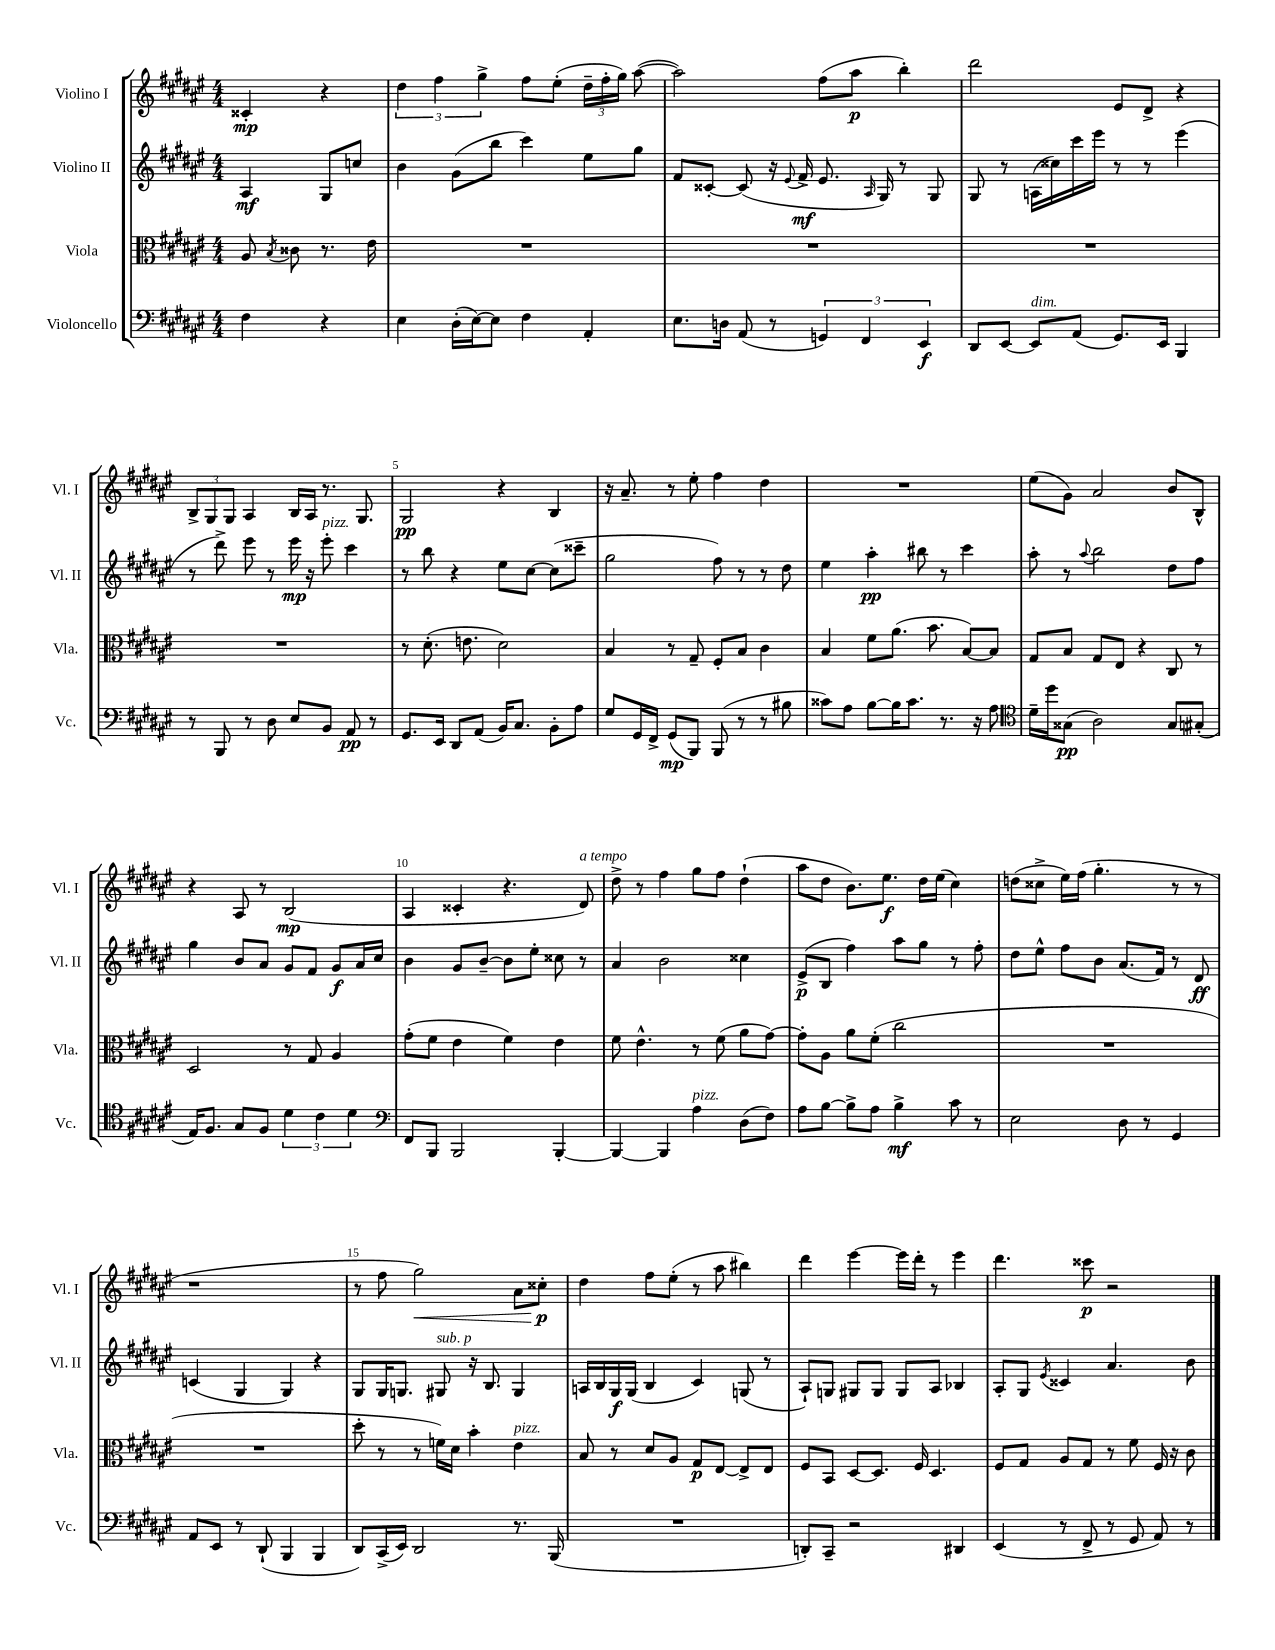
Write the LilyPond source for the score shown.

<<
\new StaffGroup <<
\new Staff = "s0" \with { instrumentName = "Violino I" shortInstrumentName = "Vl. I" } {
    \clef treble \key fis \major \numericTimeSignature \time 4/4 \partial 2
    \autoBeamOff cisis'4-.\mp r4 |
    \tuplet 3/2 { dis''4 fis''4 gis''4-> } fis''8[ eis''8]-.( \tuplet 3/2 { dis''16[-- fis''16-. gis''16]) } ais''8~( |
    ais''2) fis''8[( ais''8]\p b''4-.) |
    dis'''2 eis'8[ dis'8]-> r4 |
    \tuplet 3/2 { b8[-> gis8 gis8] } ais4 b16[ ais16] r8. gis8. |
    gis2\pp r4 b4 |
    r16 ais'8.-- r8 eis''8-. fis''4 dis''4 |
    R1 |
    eis''8[( gis'8]) ais'2 b'8[ b8]-^ |
    r4 ais8 r8 b2\mp( |
    ais4 cisis'4-. r4. dis'8^\markup { \italic "a tempo" }) |
    dis''8-> r8 fis''4 gis''8[ fis''8] dis''4-!( |
    ais''8[ dis''8] b'8.[) eis''8.]\f dis''16[ eis''16]( cis''4) |
    d''8[( cisis''8]-> eis''16[) fis''16]( gis''4.-. r8 r8 |
    r1 |
    r8 fis''8 gis''2\<) ais'8[ cisis''8]-.\p\! |
    dis''4 fis''8[ eis''8]-.( r8 ais''8 bis''4) |
    dis'''4 eis'''4~ eis'''16[ dis'''16]-. r8 eis'''4 |
    dis'''4. cisis'''8\p r2 \bar "|." |
}
\new Staff = "s1" \with { instrumentName = "Violino II" shortInstrumentName = "Vl. II" } {
    \clef treble \key fis \major \numericTimeSignature \time 4/4 \partial 2
    \autoBeamOff ais4\mf gis8[ c''8] |
    b'4 gis'8[( b''8] cis'''4) eis''8[ gis''8] |
    fis'8[ cisis'8]~-. cisis'8( r16 \appoggiatura { eis'8 } fis'16->\mf eis'8. \grace { ais16 } gis16) r8 gis8 |
    gis8 r8 a16[( cisis''16) cis'''16 eis'''16] r8 r8 eis'''4( |
    r8 dis'''8->) eis'''8 r8 eis'''16\mp r16 eis'''8-.^\markup { \italic "pizz." } cis'''4 |
    r8 b''8 r4 eis''8[ cis''8]~ cis''8[( cisis'''8]-- |
    gis''2 fis''8) r8 r8 dis''8 |
    eis''4 ais''4-.\pp bis''8 r8 cis'''4 |
    ais''8-. r8 \appoggiatura { ais''8 } b''2 dis''8[ fis''8] |
    gis''4 b'8[ ais'8] gis'8[ fis'8] gis'8[\f ais'16 cis''16] |
    b'4 gis'8[ b'8]~-- b'8[ eis''8]-. cisis''8 r8 |
    ais'4 b'2 cisis''4 |
    eis'8[->\p( b8] fis''4) ais''8[ gis''8] r8 fis''8-. |
    dis''8[ eis''8]-^ fis''8[ b'8] ais'8.[( fis'16]) r8 dis'8\ff |
    c'4( gis4 gis4) r4 |
    gis8[ gis16 g8.] gis8^\markup { \italic "sub. p" } r16 b8. gis4 |
    a16[ b16 gis16\f gis16]( b4 cis'4) g8( r8 |
    ais8[-!) g8] gis8[ gis8] gis8[ ais8] bes4 |
    ais8[-. gis8] \acciaccatura { eis'8 } cisis'4 ais'4. b'8 \bar "|." |
}
\new Staff = "s2" \with { instrumentName = "Viola" shortInstrumentName = "Vla." } {
    \clef alto \key fis \major \numericTimeSignature \time 4/4 \partial 2
    \autoBeamOff ais8 \acciaccatura { b8 } cisis'8 r8. eis'16 |
    R1 |
    R1 |
    R1 |
    R1 |
    r8 dis'8.-.( e'8. dis'2) |
    b4 r8 gis8-- fis8[-. b8] cis'4 |
    b4 fis'8[ ais'8.]( b'8. b8[~) b8] |
    gis8[ b8] gis8[ eis8] r4 cis8 r8 |
    dis2 r8 gis8 ais4 |
    gis'8[-.( fis'8] eis'4 fis'4) eis'4 |
    fis'8 eis'4.-^ r8 fis'8( ais'8[ gis'8]~) |
    gis'8[-. ais8] ais'8[ fis'8]-.( cis''2 |
    R1 |
    R1 |
    dis''8-. r8 r8 f'16[) dis'16] b'4-. eis'4^\markup { \italic "pizz." } |
    b8 r8 dis'8[ ais8] gis8[\p eis8]~ eis8[-> eis8] |
    fis8[ b,8] dis8[~ dis8.] fis16 dis4. |
    fis8[ gis8] ais8[ gis8] r8 fis'8 fis16 r16 cis'8 \bar "|." |
}
\new Staff = "s3" \with { instrumentName = "Violoncello" shortInstrumentName = "Vc." } {
    \clef bass \key fis \major \numericTimeSignature \time 4/4 \partial 2
    \autoBeamOff fis4 r4 |
    eis4 dis16[-.( eis16~) eis8] fis4 ais,4-. |
    eis8.[ d16] ais,8( r8 \tuplet 3/2 { g,4) fis,4 eis,4\f } |
    dis,8[ eis,8]~ eis,8[^\markup { \italic "dim." } ais,8]( gis,8.[) eis,16] b,,4 |
    r8 b,,8 r8 dis8 eis8[ b,8] ais,8\pp r8 |
    gis,8.[ eis,16] dis,8[ ais,8]( b,16[) cis8.] b,8[-. ais8] |
    gis8[ gis,16 fis,16]-> gis,8[\mp( b,,8]) b,,8( r8 r8 bis8 |
    cisis'8[) ais8] b8[~ b16 cisis'8.] r8. r16 ais8 |
    \clef tenor dis'16[-- dis''16 gisis8]\pp( ais2) gisis8[ gis8]-.( |
    eis16[) fis8.] gis8[ fis8] \tuplet 3/2 { dis'4 cis'4 dis'4 } |
    \clef bass fis,8[ b,,8] b,,2 b,,4~-. |
    b,,4~ b,,4 ais4^\markup { \italic "pizz." } dis8[( fis8]) |
    ais8[ b8]~ b8[-> ais8] b4->\mf cis'8 r8 |
    eis2 dis8 r8 gis,4 |
    ais,8[ eis,8] r8 dis,8-!( b,,4 b,,4 |
    dis,8[) cis,16->( eis,16]) dis,2 r8. b,,16( |
    R1 |
    d,8[-.) cis,8]-- r2 dis,4 |
    eis,4( r8 fis,8-> r8 gis,8 ais,8) r8 \bar "|." |
}
>>
>>
\layout { \context { \Score \override BarNumber.break-visibility = ##(#f #t #t) barNumberVisibility = #(every-nth-bar-number-visible 5) } }
